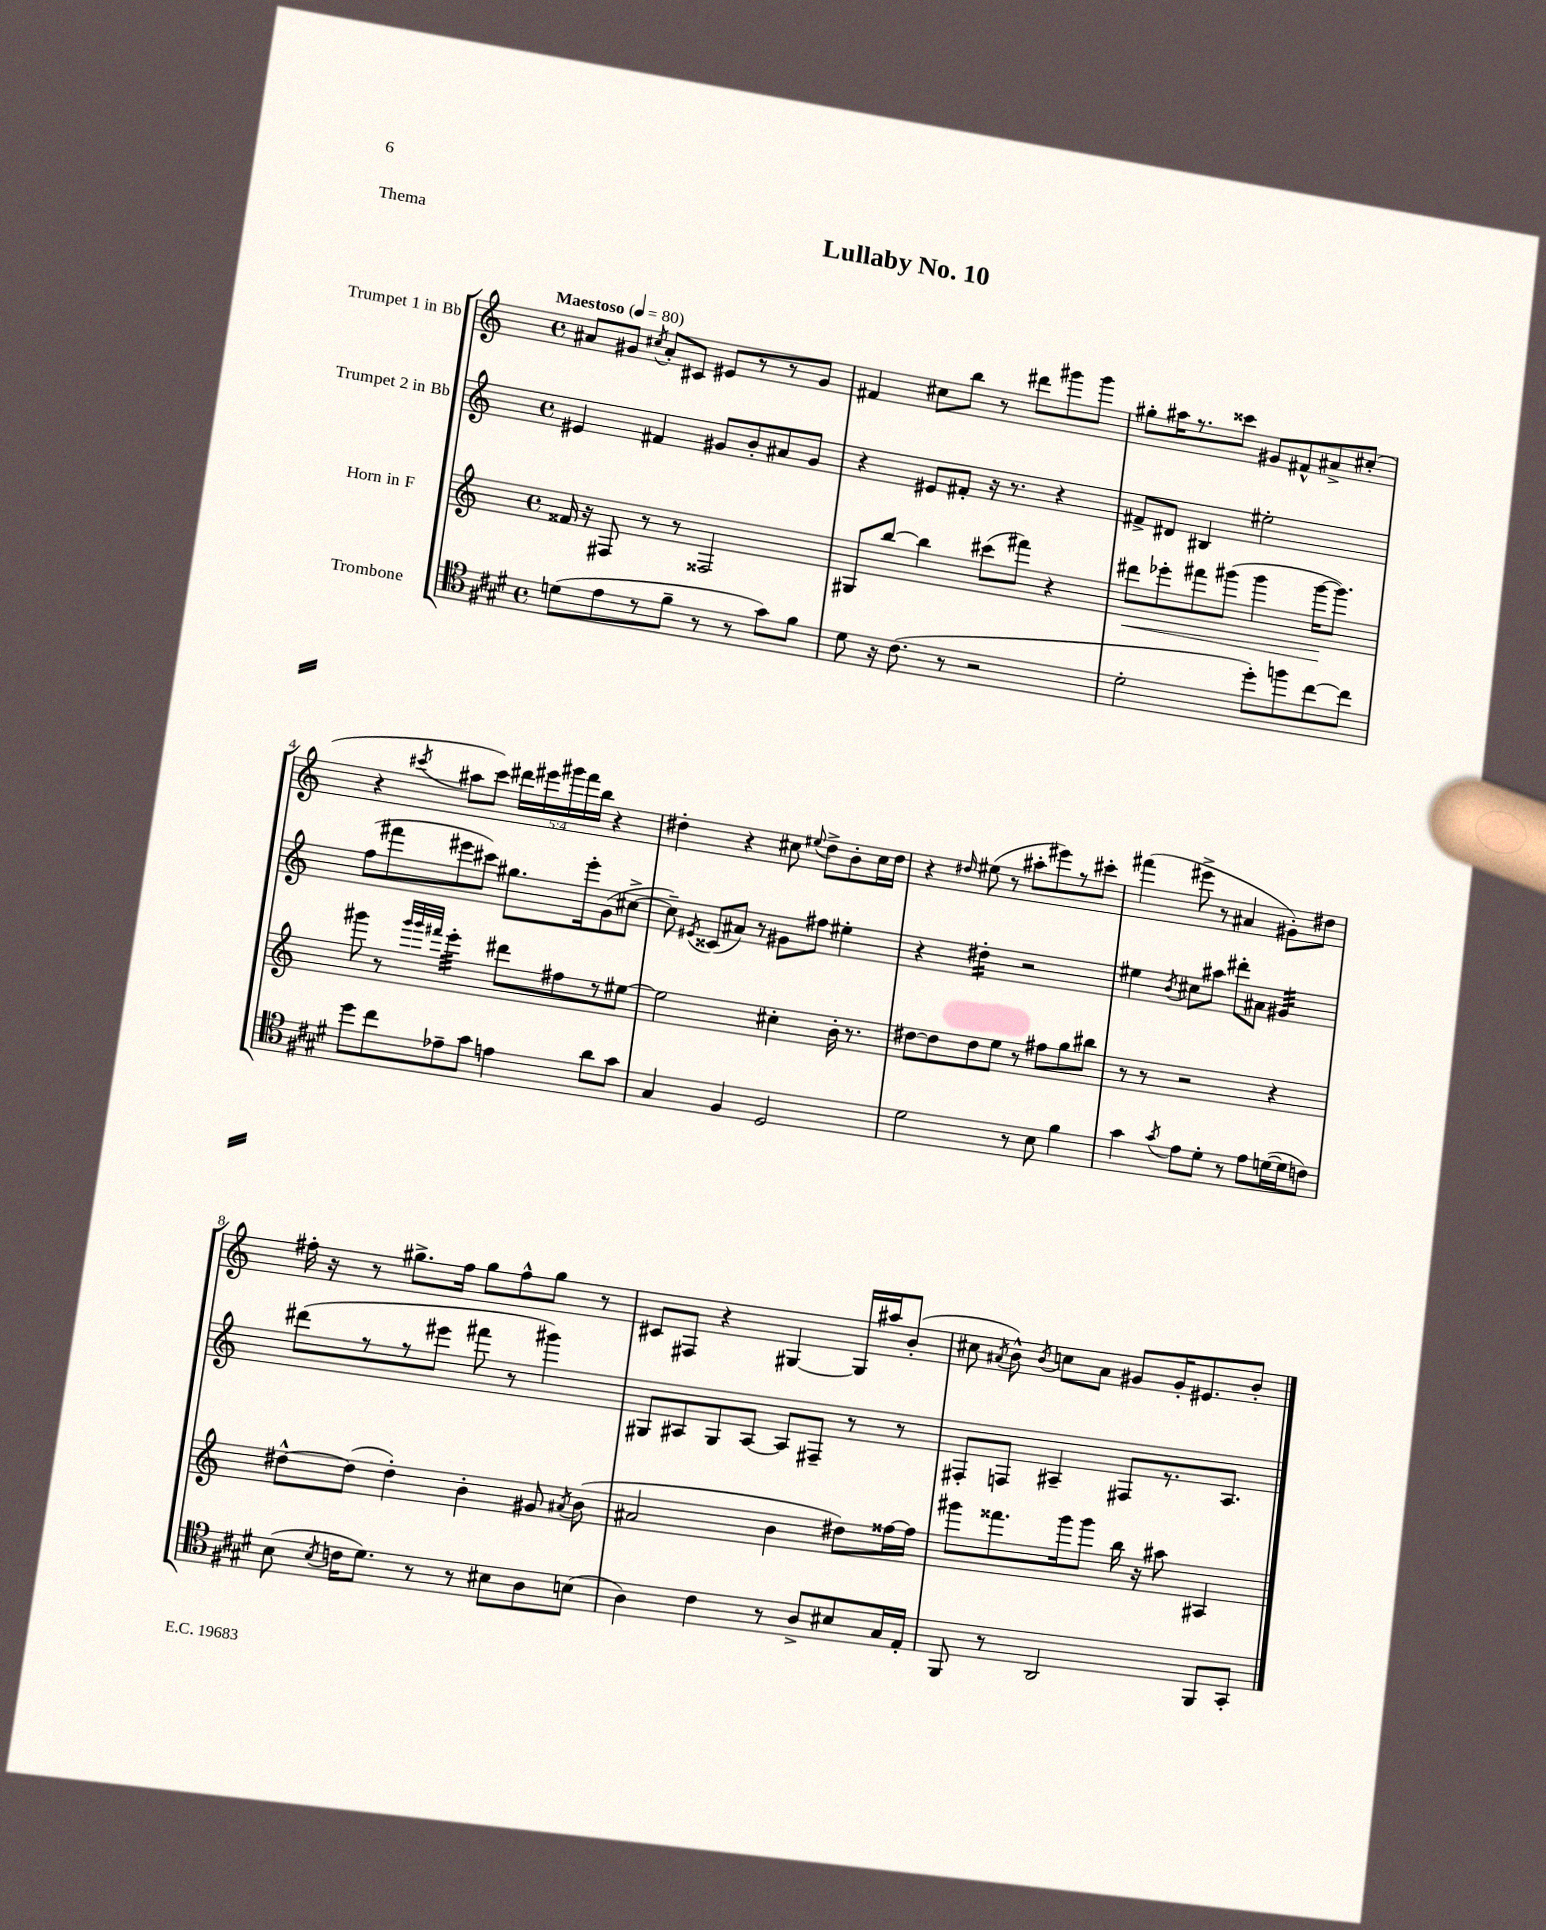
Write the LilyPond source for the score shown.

\header { title = "Lullaby No. 10" piece = "Thema" }
<<
\new StaffGroup <<
\new Staff = "s0" \with { instrumentName = "Trumpet 1 in Bb" } {
    \clef treble \key c \major \defaultTimeSignature \time 4/4 \override Staff.TupletNumber.text = #tuplet-number::calc-fraction-text \tempo "Maestoso" 4 = 80
    \autoBeamOff ais'8[ gis'8] \acciaccatura { cis''8 } ais'8[-. cis'8] eis'8[ r8 r8 gis'8] |
    fis'4 cis''8[ b''8] r8 dis'''8[ gis'''8 gis'''8] |
    gis''8[-. ais''16 r8. cisis'''8] gis'8[ fis'8-^ ais'8-> cis''8]-.( |
    r4 \acciaccatura { cis'''8 } ais''8[ cis'''8]) \tuplet 5/4 { dis'''16[ eis'''16 gis'''16 f'''16 b''16] } r4 |
    dis''4-. r4 cis''8 \appoggiatura { eis''8 } dis''8[-> b'8-. cis''16 dis''16] |
    r4 \grace { dis''16 } eis''8( r8 ais''8[-. eis'''8) r8 cis'''8]-. |
    fis'''4( eis'''8-> r8 ais'4 gis'8[-.) dis''8] |
    fis''16-. r16 r8 gis''8.[-> fis''16] gis''8[ fis''8-^ gis''8] r8 |
    cis'8[ fis8] r4 gis4~ gis16[ ais''16 b'8]-.( |
    cis''8 \acciaccatura { ais'8 } b'8-^) \acciaccatura { b'8 } c''8[ ais'8] gis'8[ gis'16-. eis'8. b'8]-. \bar "|." |
}
\new Staff = "s1" \with { instrumentName = "Trumpet 2 in Bb" } {
    \clef treble \key c \major \defaultTimeSignature \time 4/4
    \autoBeamOff eis'4 fis'4 gis'8[ b'8-. ais'8 gis'8] |
    r4 eis'8[ fis'8]-. r16 r8. r4 |
    fis'8[-> dis'8] bis4 eis''2-. |
    f''8[( fis'''8 eis'''8 cis'''8]) gis''8.[ eis'''16-. g'8( cis''8]~-> |
    cis''8--) \acciaccatura { eis'8 } cisis'8[( ais'8]) r8 gis'8[ fis''8] eis''4-. |
    r4 dis''4:16-. r2 |
    eis''4 \acciaccatura { b'8 } cis''8[ ais''8] dis'''8[-. ais'8] gis'4:32 |
    dis'''8[( r8 r8 eis'''8] fis'''8 r8 gis'''4) |
    gis8[ ais8 gis8 ais8]~ ais8[ fis8]-- r8 r8 |
    fis8[-. f8] ais4-- fis8[ r8. ais8.] \bar "|." |
}
\new Staff = "s2" \with { instrumentName = "Horn in F" } {
    \clef treble \key c \major \defaultTimeSignature \time 4/4
    \autoBeamOff fisis'16 r16 fis8 r8 r8 fisis2 |
    gis8[ b''8]~ b''4 cis'''8[( fis'''8]) r4 |
    dis'''8[\< ees'''8-. fis'''8 gis'''8]( gis'''4 gis'''16[~\! gis'''8.]) |
    gis'''8 r8 \grace { gis'''32[ gis'''32 fis'''32] } e'''4:32-. dis'''8[ fis''8 r8 eis''8]~ |
    eis''2 cis''4-. b'16-. r8. |
    dis''8[~ dis''8 dis''8 e''8] r8 fis''8[ g''8 bis''8] |
    r8 r8 r2 r4 |
    dis''8[~-^ dis''8]( dis''4-.) b'4-. gis'8 \acciaccatura { ais'8 } b'8( |
    ais'2 b'4 dis''8[) fisis''16~ fisis''16] |
    gis'''8[ fisis'''8. gis'''16 gis'''8] b''16 r16 ais''8 ais4 \bar "|." |
}
\new Staff = "s3" \with { instrumentName = "Trombone" } {
    \clef tenor \key e \major \defaultTimeSignature \time 4/4
    \autoBeamOff d'8[( e'8 r8 fis'8]-- r8 r8 gis'8[) fis'8] |
    dis'8 r16 cis'8.( r8 r2 |
    dis'2-. dis''8[-.) f''8 cis''8~ cis''8] |
    dis''8[ cis''8 ees'8-- gis'8] e'4 a'8[ gis'8] |
    gis4 fis4 dis2 |
    dis'2 r8 b8 fis'4 |
    gis'4 \acciaccatura { gis'8 } e'8[ dis'8]-. r8 e'8[ d'16~( d'16 c'8]) |
    b8( \acciaccatura { b8 } c'16[ dis'8.]) r8 r8 bis8[ a8 b8]( |
    a4) cis'4 r8 a8[-> bis8 gis16 e16]-. |
    fis,8 r8 a,2 fis,8[ gis,8]-. \bar "|." |
}
>>
>>
